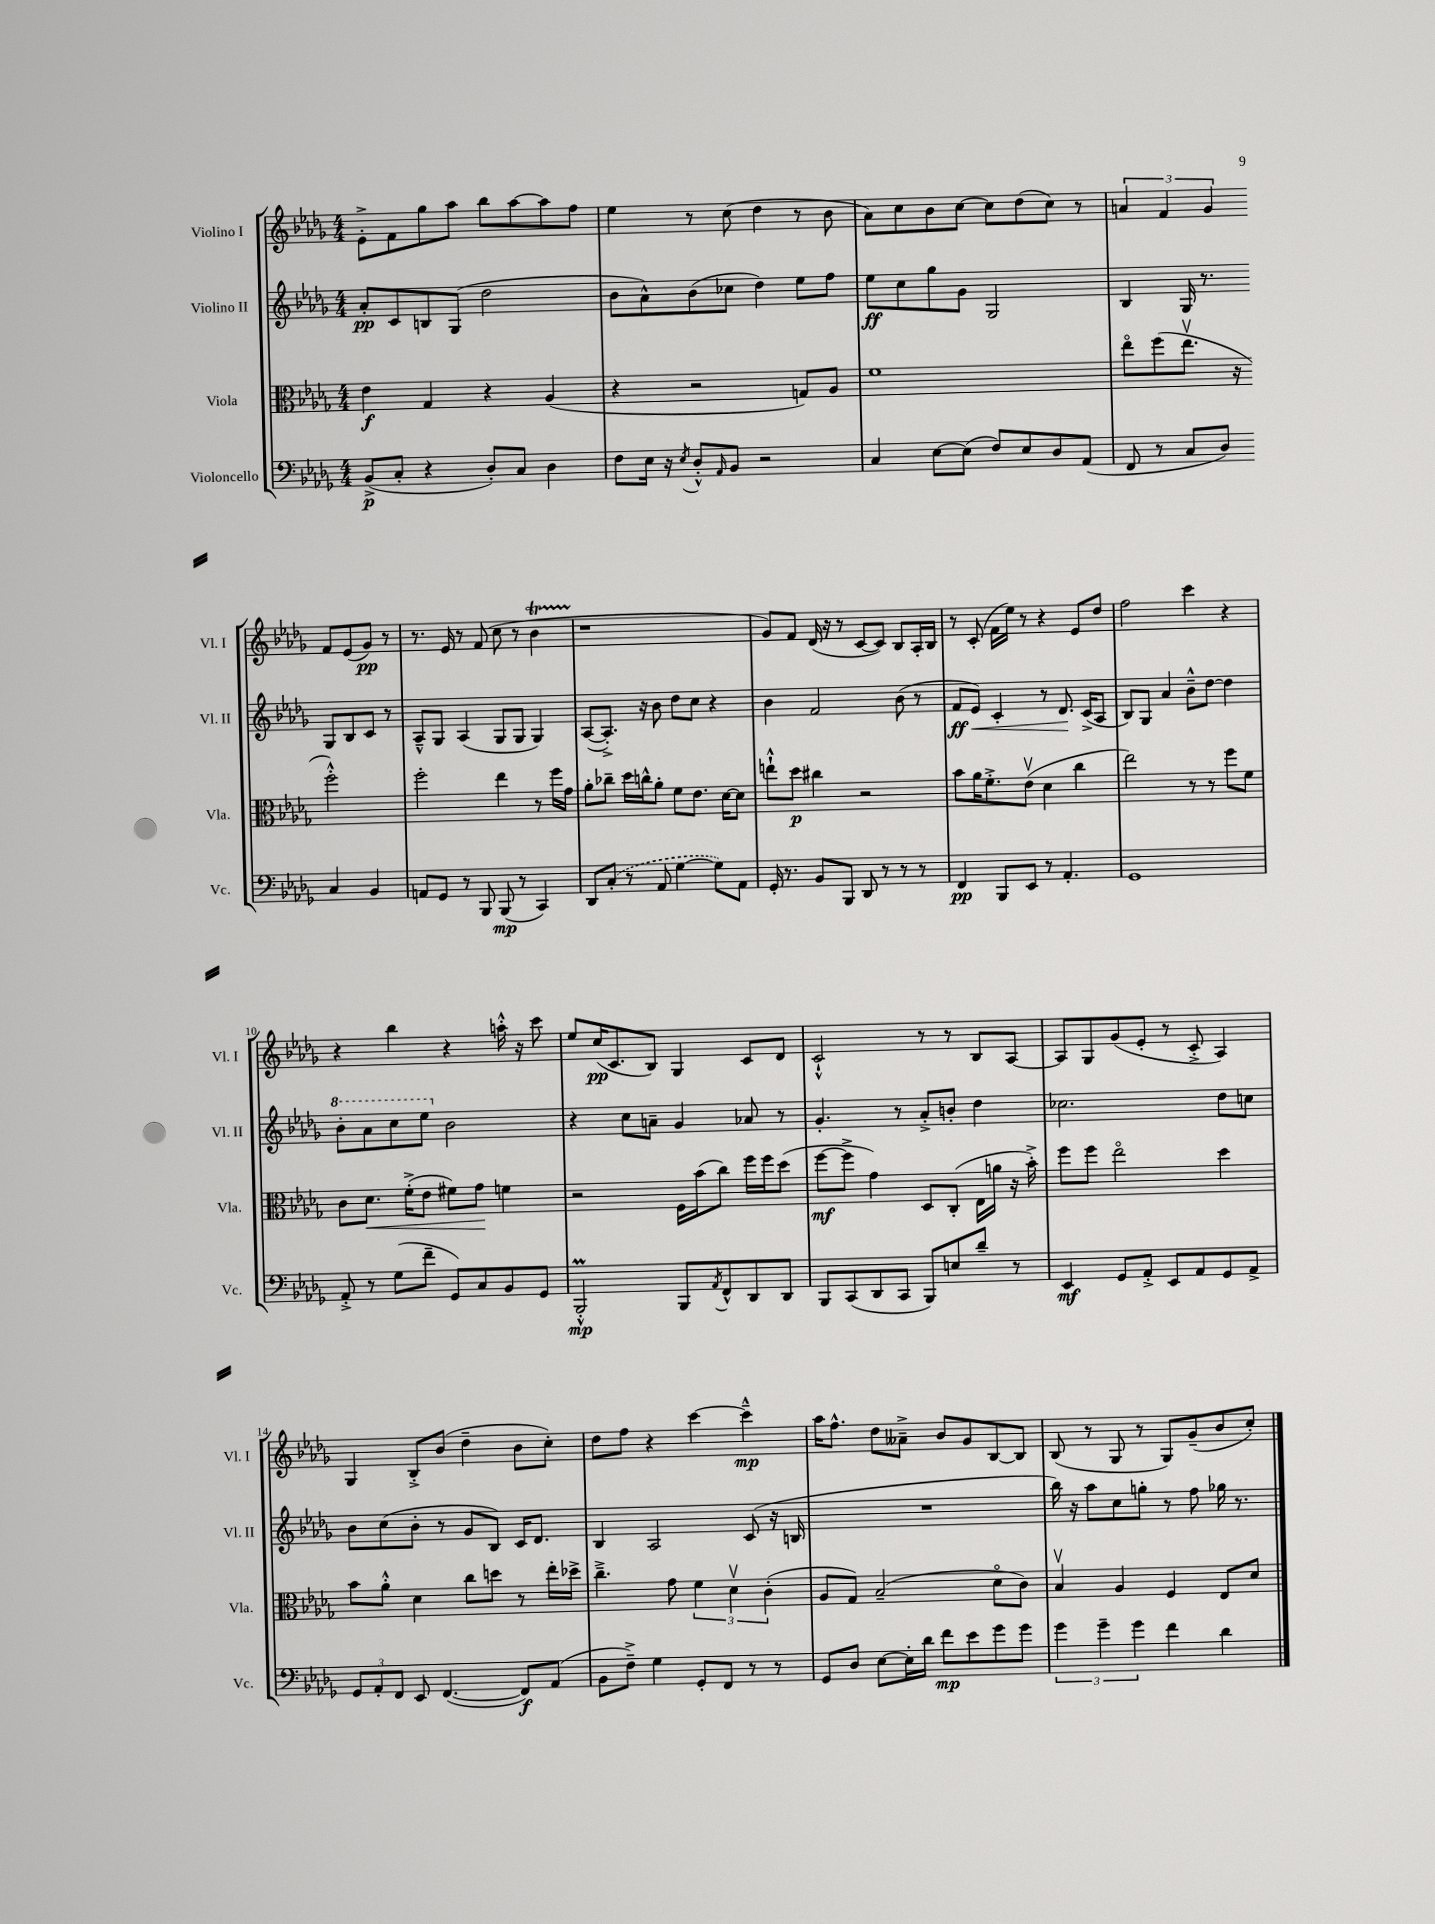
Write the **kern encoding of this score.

**kern	**kern	**kern	**kern
*staff4	*staff3	*staff2	*staff1
*clefF4	*clefC3	*clefG2	*clefG2
*k[b-e-a-d-g-]	*k[b-e-a-d-g-]	*k[b-e-a-d-g-]	*k[b-e-a-d-g-]
*M4/4	*M4/4	*M4/4	*M4/4
(8BB-^/L	4e-\	8a-'/L	8e-'^\L
8C'/J	.	8c/	8f\
4r	4G-/	8B/	8gg-\
.	.	(8G-/J	8aa-\J
8D-'/L)	4r	2dd-\	8bb-\L
8C/J	.	.	[8aa-\
4D-\	(4A-/	.	8aa-\]
.	.	.	8ff\J
=	=	=	=
8F\L	4r	8b-\L	4ee-\
16E-\Jk	.	8a-^^\)	.
16r	.	.	.
8qE-/	.	.	.
8D-'^^/L	2r	(8b-\	8r
16qqAA-/	.	.	.
8BB-/J	.	8cc-\J	(8cc\
2r	.	4dd-\)	4dd-\
.	8G/L)	8ee-\L	8r
.	8A-/J	8ff\J	8b-\
=	=	=	=
4C/	1f	8ee-\L	8a-\L)
.	.	8cc\	8cc\
[8E-\L	.	8gg-\	8b-\
(8E-\]J	.	8g-\J	[8cc\J
8F/L)	.	2G-/	8cc\]L
8E-/	.	.	(8dd-\
8D-/	.	.	8cc\J)
(8AA-/J	.	.	8r
=	=	=	=
8FF/	8ee-o\L	4B-/	6a/
8r	(8ff\	.	.
.	.	.	6f/
8C/L	8.ee-v\J	16G-/	.
.	.	8.r	.
.	.	.	6g-/
8D-/J)	.	.	.
.	16r	.	.
4C/	2ff'^^\)	8G-/L	8f/L
.	.	8B-/	(8e-/
4BB-/	.	8c/J	8g-/J)
.	.	8r	8r
=	=	=	=
8AA/L	2ff'\	8A-~^^/L	8.r
8GG-/J	.	8G-/J	.
.	.	.	16e-/
8r	.	(4A-/	8r
8BBB-/	.	.	(8f/
(8BBB-/	4ee-\	8G-/L	8cc\
8r	.	8G-/J	8r
4CC/)	8r	4G-/)	4b-\
.	16ff\LL	.	.
.	16g-\JJ	.	.
=	=	=	=
8DD-/L	8a-'\L	([8A-/L	1r
(8C'/J	8cc-~\J	8.A-'^/]J)	.
8r	16dd-\LL	.	.
.	16cc^^\J	16r	.
8AA-/	8a-'\J	8b-\	.
[4G-\	8f\L	8dd-\L	.
.	8.e-\J	8cc\J	.
8G-\]L)	.	4r	.
.	[16d-\LK	.	.
8AA-\J	8d-\]J	.	.
=	=	=	=
16GG-'/	8ee`^^\L	4b-\	8g-/L)
8.r	.	.	.
.	8dd-\J	.	8f/J
8BB-/L	4cc#\	2f/	(16d-/
.	.	.	16r
8BBB-/J	.	.	8r
8DD-/	2r	.	[8c/L
8r	.	.	8c/]J)
8r	.	(8b-\	8B-/L
8r	.	8r	16A-'/L
.	.	.	16B-/JJ
=	=	=	=
4FF/	8b-\L	8f/L	8r
.	16a-\K	8e-/J)	(8c'/
.	8.f'^\	.	.
8BBB-/L	.	4c'/	16f\LL
.	.	.	16ee-\JJ)
8EE-/J	(8e-v\J	.	8r
8r	4d-\	8r	4r
4.AA-'/	.	8.d-/	.
.	4cc\	.	8e-/L
.	.	(16c^/LK	.
.	.	8A-/J	8dd-/J
=	=	=	=
1GG-	2ee-\)	8B-/L)	2ff\
.	.	8G-/J	.
.	.	4a-/	.
.	8r	8b-~^^\L	4ccc\
.	8r	[8dd-\J	.
.	8ff\L	4dd-\]	4r
.	8f\J	.	.
=	=	=	=
8AA-'^/	8c\L	8bb-'\L	4r
8r	8.d-\J	8aa-\	.
(8G-\L	.	8ccc\	4bb-\
.	(16f'^\LK	.	.
8f~\J	8e-\J	8eee-\J	.
8GG-/L)	8f#\L)	2b-\	4r
8C/	8g-\J	.	.
8BB-/	4f\	.	16aa'^^\
.	.	.	16r
8GG-/J	.	.	8ccc\
=	=	=	=
2BBB-'^^/	2r	4r	8ee-/L
.	.	.	(16cc/K
.	.	.	8.c/
.	.	8cc\L	.
.	.	8a~\J	8B-/J)
8BBB-/L	16F\LL	4g-/	4G-/
.	(16b-\J	.	.
8qAA-/	.	.	.
8FF^^/	8cc\J)	.	.
8DD-/	16ff\LL	8a-/	8c/L
.	16ff\J	.	.
8DD-/J	(8dd-\J	8r	8d-/J
=	=	=	=
8BBB-/L	[8ff\L	4.g-'/	2c`^^/
(8CC/	8ff^\]J	.	.
8DD-/	4g-\)	.	.
8CC/J	.	8r	.
8BBB-/L)	8D-/L	8a-'^/L	8r
8E/	(8C'/J	8b'/J	8r
8d-~/J	16E-\LL	4dd-\	8B-/L
.	16a\JJ	.	.
8r	16r	.	[8A-/J
.	16b-'^\)	.	.
=	=	=	=
4EE-/	8ff\L	2.cc-\	8A-/]L
.	8ff\J	.	8G-/
8GG-/L	2ee-o\	.	(8g-/
8AA-'^/J	.	.	8e-'/J
8EE-/L	.	.	8r
8AA-/	.	.	8c'^/
8GG-/	4dd-\	8dd-\L	4A-/)
8AA-^/J	.	8cc\J	.
=	=	=	=
12GG-/L	8b-\L	8b-\L	4G-/
12AA-'/	.	.	.
.	8a-'^^\J	(8cc\	.
12FF/J	.	.	.
8EE-/	4d-\	8b-'\J	8B-'^/L
([4.FF/	.	8r	(8b-/J
.	8cc\L	8g-/L	4dd-~\
.	8dd\J	8B-/J)	.
8FF/]L)	8r	16c/LK	8b-\L
.	.	8.d-/J	.
(8AA-/J	16ee-'\LL	.	8cc'\J)
.	16dd-^\JJ	.	.
=	=	=	=
8BB-\L	4.cc~^\	4B-/	8dd-\L
8F~^\J)	.	.	8ff\J
4G-\	.	2A-/	4r
.	8g-\	.	.
8GG-'/L	6f\	.	[4ccc\
8FF/J	.	.	.
.	6d-v\	.	.
8r	.	(8c/	4ccc~^^\]
.	(6c'\	.	.
8r	.	16r	.
.	.	16B/	.
=	=	=	=
8GG-/L	8A-/L	1r	16aa-\LK
.	.	.	8.ff^^\J
8D-/J	8G-/J)	.	.
[8E-\L	(2B-~/	.	8dd-\L
16E-'\]L	.	.	8a--~^\J
16d-\JJ	.	.	.
8f\L	.	.	8b-/L
8e-\	.	.	8g-/
8g-\	8d-o\L	.	[8B-/
8g-\J	8c\J)	.	8B-/]J
=	=	=	=
6g-\	4B-v/	16bb-\)	(8B-/
.	.	16r	.
.	.	8aa-\L	8r
6g-~\	.	.	.
.	4A-/	8cc\	8G-/
6g-\	.	.	.
.	.	8gg'\J	8r
4f\	4F/	8r	8G-/L)
.	.	8ff\	(8g-~/
4d-\	8E-/L	16gg-\	8b-/
.	.	8.r	.
.	8d-/J	.	8cc'/J)
==	==	==	==
*-	*-	*-	*-
